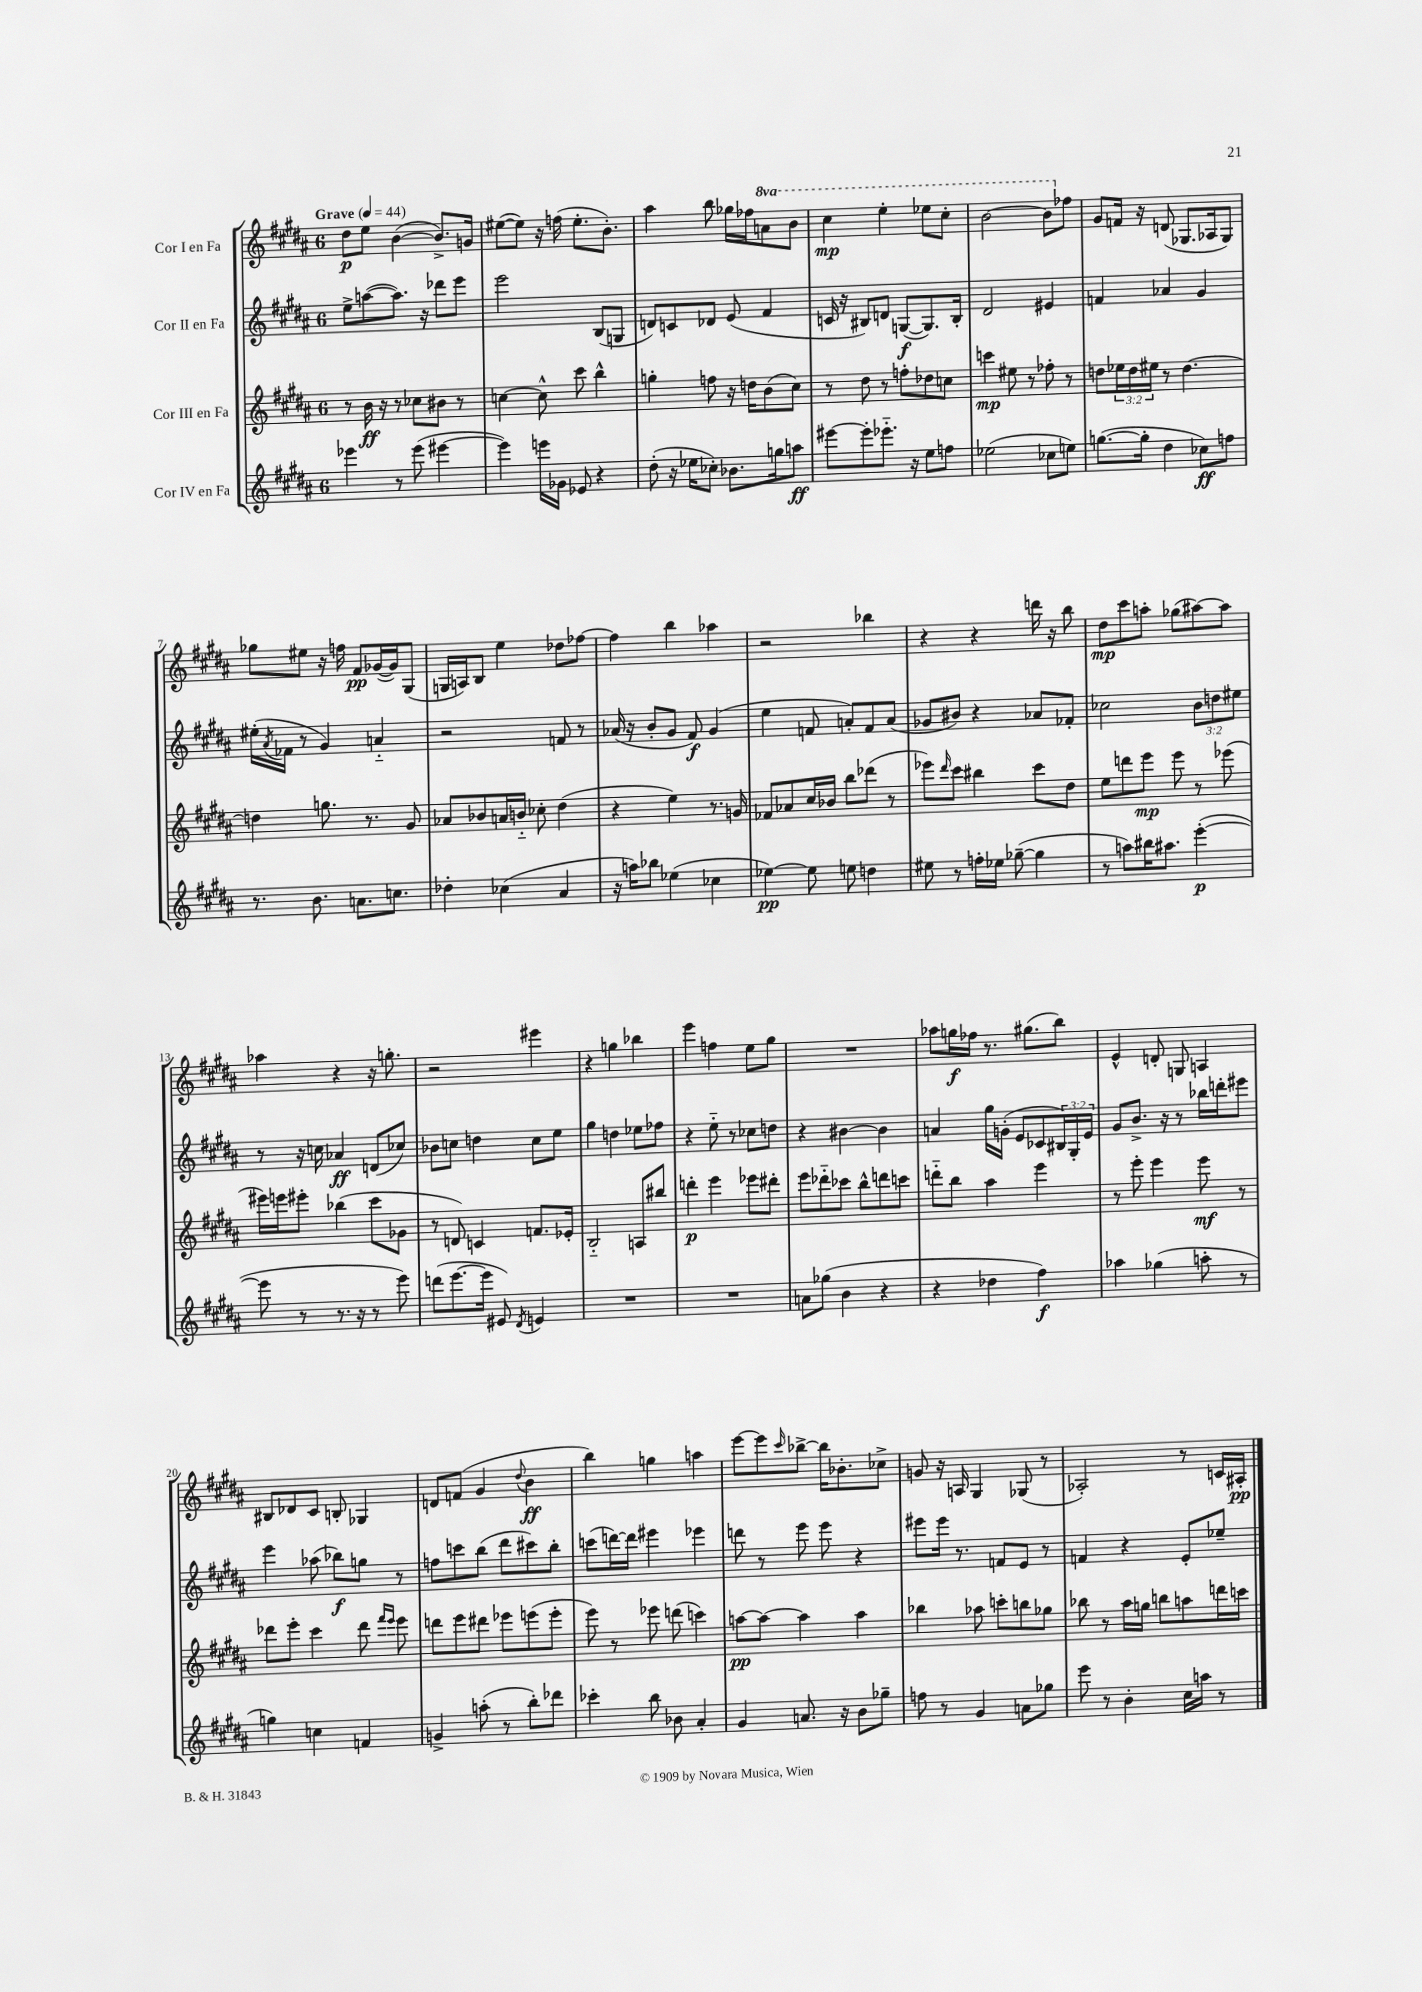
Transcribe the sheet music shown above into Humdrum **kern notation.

**kern	**kern	**kern	**kern
*staff4	*staff3	*staff2	*staff1
*clefG2	*clefG2	*clefG2	*clefG2
*k[f#c#g#d#a#]	*k[f#c#g#d#a#]	*k[f#c#g#d#a#]	*k[f#c#g#d#a#]
*M6/8	*M6/8	*M6/8	*M6/8
*MM44	*MM44	*MM44	*MM44
4eee-	8r	8ee^	8dd#
.	16b	([8aa	8ee
.	16r	.	.
8r	8r	8.aa])	([4b
(8eee-	8cc-	.	.
.	.	16r	.
[4eee#	8b#	8ddd-	8.b^])
.	8r	8eee	.
.	.	.	16g
=	=	=	=
4eee#])	[4cc	2eee	([8ee#
.	.	.	8ee#])
16eee	8cc^^]	.	16r
16g-	.	.	(16ff
8e-	8ccc#	.	8.ee#'
4r	4bb^^	(8B	.
.	.	.	8.b')
.	.	8G	.
=	=	=	=
(8dd#'	4gg'	8d)	4aa#
16r	.	8c	.
16ee-	.	.	.
8cc-')	8ff	8d-	8bb
8.b-	16r	(8e	16gg-
.	16dd	.	16ff-
.	(8b	4f#	8aa
16gg	.	.	.
8aa	8cc#)	.	8bb
=	=	=	=
[8eee#	8r	16c	4ccc#
.	.	16r	.
8eee#']	8dd#	8B#)	.
8.eee-'~	8r	8d	4eee'
.	8ff'	([8G	.
16r	.	.	.
8ee	8dd-	8.G])	8eee-
8ff	8cc	.	8ccc#'
.	.	16B#'	.
=	=	=	=
(2ee-	4ccc	2d#	[2bb
.	8ee#	.	.
.	8r	.	.
8cc-	8ff-'	4e#	8bb]
8ee)	8r	.	8ff-
=	=	=	=
([8.gg	8dd	4f	8g#
.	24ee-	.	16f
.	24dd	.	.
16gg']	.	.	16r
.	24ee#	.	.
4dd#	8r	4a-	(8d
.	[4.dd	.	8.G-
8cc-)	.	4g#	.
.	.	.	16A-
8ff	.	.	8G-)
=	=	=	=
8.r	4dd]	(16ee#'	8gg-
.	.	8qa#	.
.	.	16f-	.
.	.	8r	8ee#
8.b	.	.	.
.	8.gg	4g#)	16r
.	.	.	16ff
8.a	.	.	8f#
.	8.r	.	.
.	.	4a'~	([16g-
8.cc	.	.	16g-])
.	8g#	.	(8G#
=	=	=	=
4dd-'	8a-	2r	16G
.	.	.	16A)
.	8b-	.	8B
(4cc-	16a	.	4ee
.	16b'~	.	.
.	8cc-'	.	.
4a#	(4dd#	8f	8dd-
.	.	8r	[8ff-
=	=	=	=
16r	4r	(16a-	4ff-]
16aa)	.	16r	.
8bb-	.	8b'	.
(4ee-	4ee)	8g#	4bb
.	.	8f#)	.
4cc-	8.r	(4g#	4aa-
.	16g	.	.
=	=	=	=
[4ee-)	8f-	4ee	2r
.	8a-	.	.
8ee-]	16cc#	8f	.
.	16b-	.	.
8ee	8bb	8a')	.
4dd	(8ddd-	8f	4bb-
.	8r	(8a	.
=	=	=	=
8ee#	8eee-)	8g-	4r
.	16qqddd#	.	.
8r	8ccc#	8b#)	.
16ff'	4bb#	4r	4r
16ee-	.	.	.
([8gg-~	.	.	.
4gg-]	8ccc#	8a-	16ddd
.	.	.	16r
.	8dd#	8f-'	8bb
=	=	=	=
8r	8ee	2cc-	8dd#
8aa)	8ddd	.	8ccc#
16bb#	8eee	.	8aa'
8.aa#	.	.	.
.	8eee	.	(8gg-
([4eee'	8r	12b	[8aa#)
.	.	12dd	.
.	(8eee-	.	8aa#]
.	.	12ee#	.
=	=	=	=
8eee]	16eee#)	8r	4aa-
.	16eee	.	.
8r	8eee#'	16r	.
.	.	16cc	.
8.r	(4bb-	4a-	4r
16r	.	.	.
8r	8ccc#	(8d	16r
.	.	.	8.gg'
8eee)	8g-	8cc-)	.
=	=	=	=
(8ddd	8r	8b-	2r
[8.eee	8d)	8cc	.
.	4c	4dd	.
16eee]	.	.	.
8e#)	.	.	.
8qd#	.	.	.
4e	8.f	8cc	4eee#
.	.	8ee	.
.	16e-'	.	.
=	=	=	=
2.r	2B'~	4gg#	4r
.	.	4dd	4gg
.	8A	8ee-	4bb-
.	8bb#	8ff-	.
=	=	=	=
2.r	4ddd'	4r	4eee
.	4eee	8ee'~	4ff
.	.	8r	.
.	8eee-	8cc-	8ee
.	8ddd#'	8dd	8gg#
=	=	=	=
8a	8eee	4r	2.r
(8gg-	8ddd-'~	.	.
4b	8ccc-	[4b#	.
.	8bb^^	.	.
4r	8ddd	4b#]	.
.	8ccc	.	.
=	=	=	=
4r	8ddd'~	4a	8aa-
.	8bb	.	16gg
.	.	.	16ff-
4dd-	4aa#	16gg#	8.r
.	.	(16g'	.
.	.	8e	.
.	.	.	(8.gg#
4ff#)	4eee	8c-	.
.	.	24B#)	8bb)
.	.	24G#'	.
.	.	24e	.
=	=	=	=
4aa-	8r	8g#	4e^^
.	8eee'	8.b^	.
(4gg-	4eee	.	8d'
.	.	16r	.
.	.	8r	8G
8aa'	8eee	16bb-	4A
.	.	16ddd'	.
8r	8r	8eee#	.
=	=	=	=
4gg)	8ddd-	4eee	8B#
.	8eee'	.	8d-
4cc	4ccc#	(8aa-	8c#
.	.	8bb-)	8B'
4f	8ddd-	8gg	4G-
.	16qqfff#	.	.
.	16qqeee	.	.
.	8eee	8r	.
=	=	=	=
4g^	8ddd	8ff	8d
.	8eee	8ccc	(8f
(8aa'	8ddd#	(8bb	4g#
8r	8eee-	8ddd#	.
.	.	.	8qqdd#
8bb')	(8eee	8ccc#)	4b
8ddd-	8eee'	8bb'	.
=	=	=	=
4ccc-'	8eee)	(8ccc	4bb)
.	8r	[16ddd)	.
.	.	16ddd]	.
8bb	8eee-	4eee#	4gg
8b-	(8ddd	.	.
4a#'	4ccc)	4eee-	4aa
=	=	=	=
4g#	[8aa	8ddd	[8eee
.	8aa_	8r	8eee]
.	.	.	16qqccc#
8.a	4aa]	8eee	[8bb-^
.	.	8eee	16bb-]
16r	.	.	8.b-'
8b	4aa	4r	.
8gg-~	.	.	8cc-^
=	=	=	=
8ff	4bb-	8eee#	8g
8r	.	16eee#	16r
.	.	8.r	16A
4g#	8aa-	.	4G#
.	8ccc'	8f	.
8a	8bb	8e	(8G-
8gg-	8gg-	8r	8r
=	=	=	=
8eee	8bb-	4f	2A-')
8r	8r	.	.
4b'	16aa#	4r	.
.	16gg	.	.
.	8bb	.	.
16cc#	8aa	8e'	8r
16aa	.	.	.
8r	16ddd	8ee-~	16c
.	16ccc	.	16A#'
==	==	==	==
*-	*-	*-	*-
